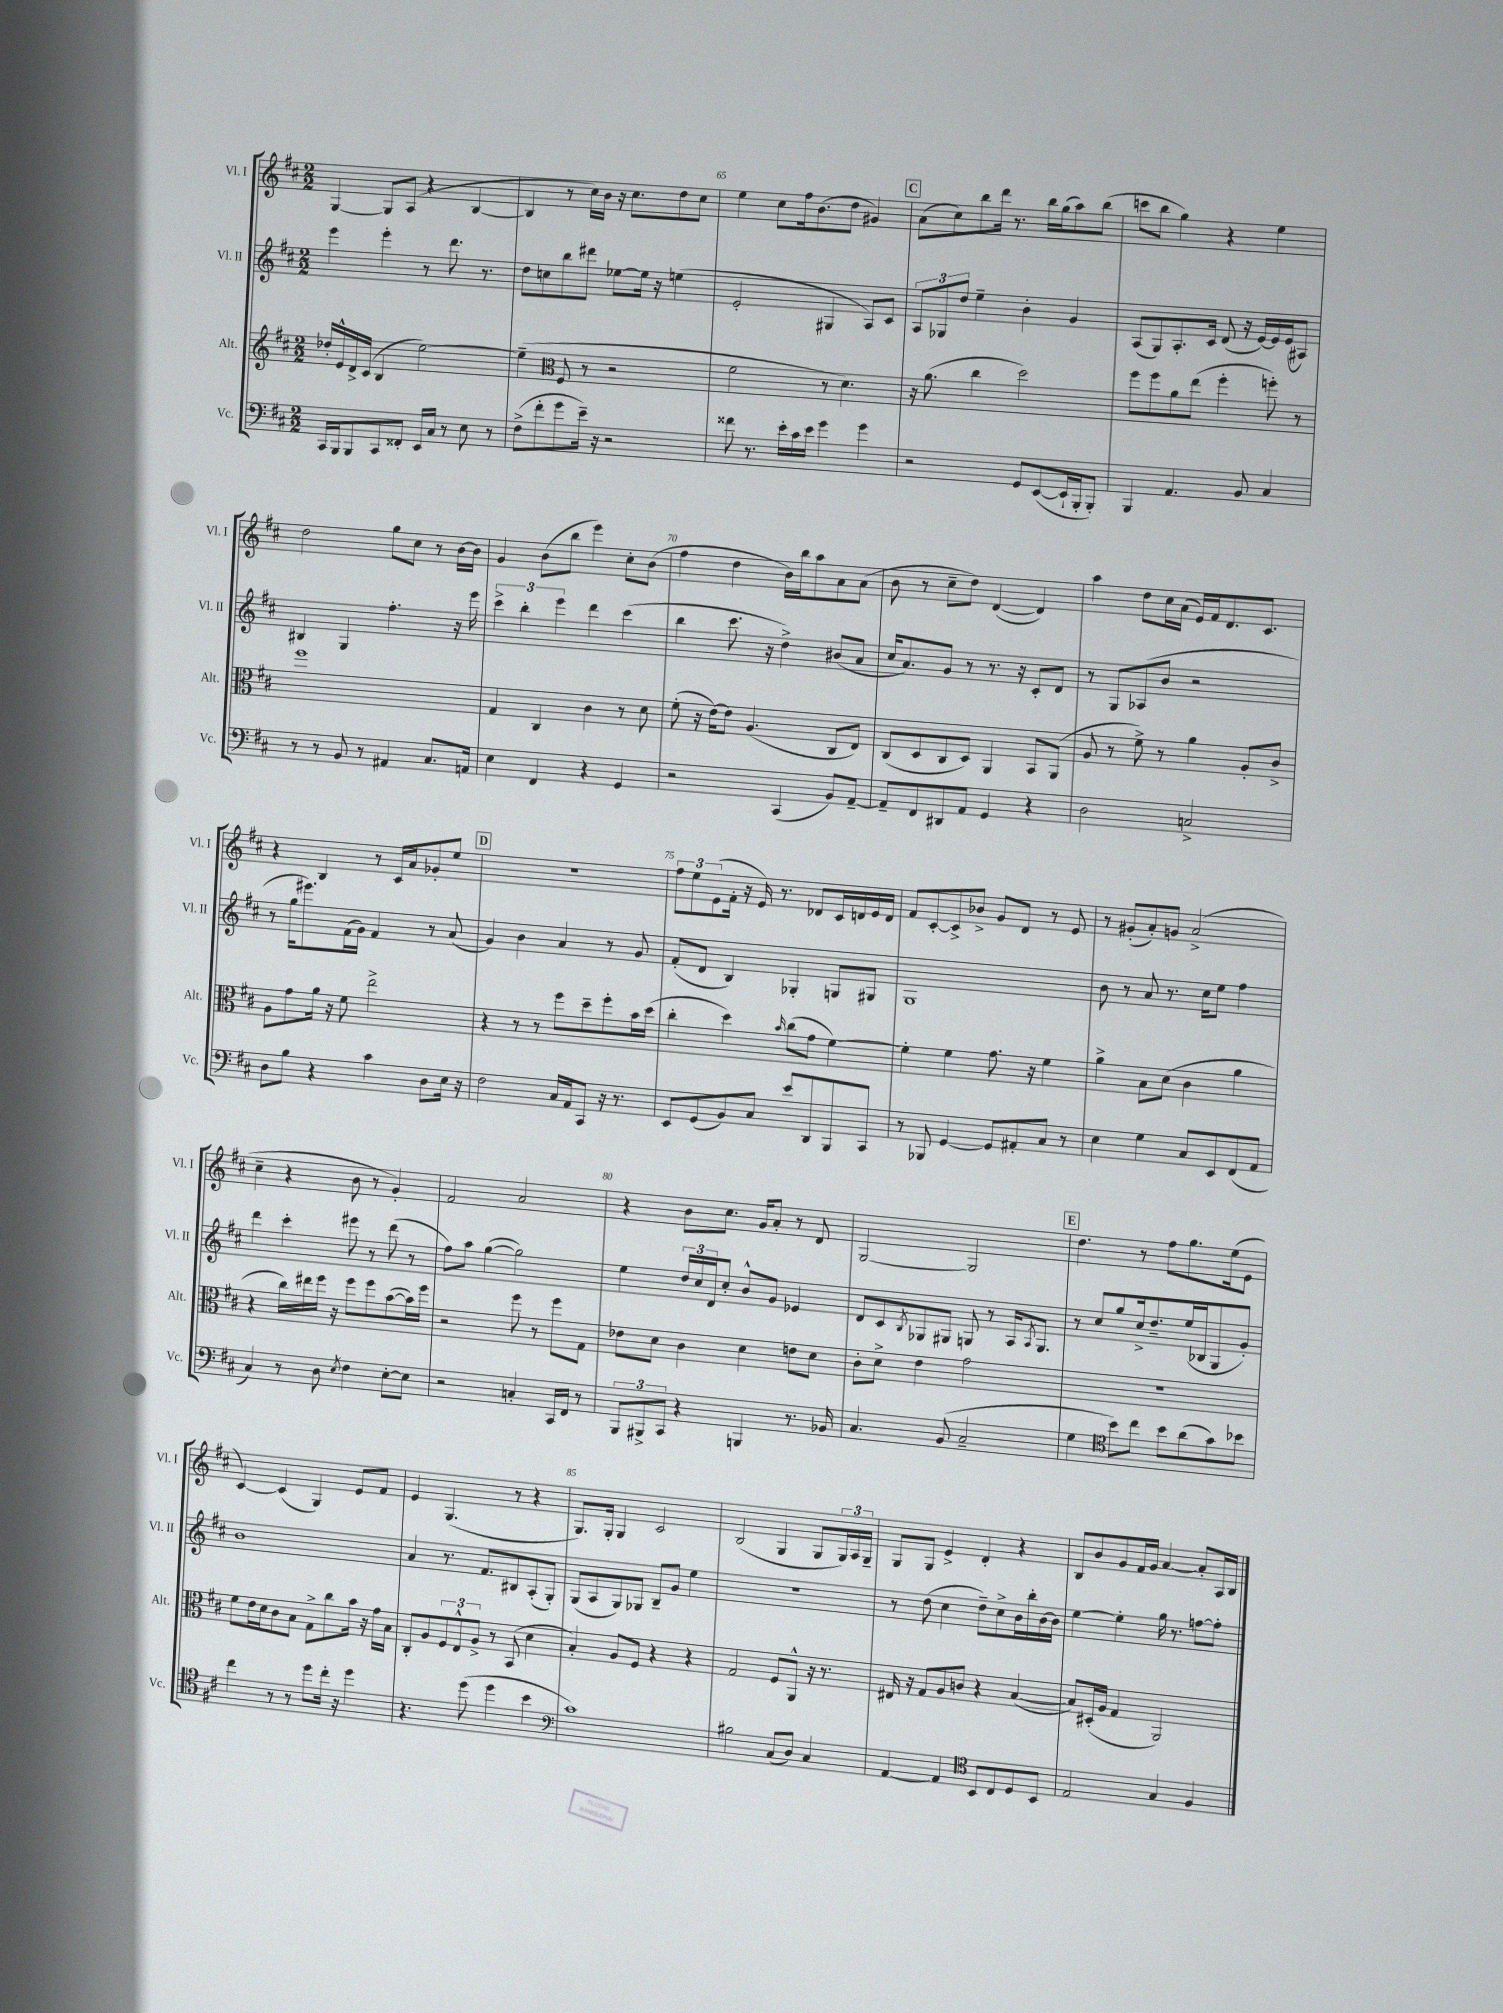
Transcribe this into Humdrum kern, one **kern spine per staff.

**kern	**kern	**kern	**kern
*part4	*part3	*part2	*part1
*staff4	*staff3	*staff2	*staff1
*I"Vc.	*I"Alt.	*I"Vl. II	*I"Vl. I
*I'Vc.	*I'Alt.	*I'Vl. II	*I'Vl. I
*clefF4	*clefG2	*clefG2	*clefG2
*k[f#c#]	*k[f#c#]	*k[f#c#]	*k[f#c#]
*M2/2	*M2/2	*M2/2	*M2/2
=63	=63	=63	=63
16CC#/LL	16dd-X'/LL	4eee\	[4G/
16BBB/J	16e^^/	.	.
8BBB/	16d^/	.	.
.	(16c#/JJ	.	.
8CC#/	4B/	4eee'\	8G/L]
8FF##X'/J	.	.	(8A/J
16EE/LL	[2ee\)	8r	4r
16C#/JJ	.	.	.
8r	.	8.ddd\	.
8E\	.	.	[4B/
.	.	8.r	.
8r	.	.	.
=64	=64	=64	=64
(8F#^\L	(4ee~\]	8dd\L	4B/]
8f#'\	.	8ccn\	.
*	*clefC3	*	*
8g\	8F#/	8bb\	8r
16e~\Jk)	8r	8ddd#X\J	16cc#\LL)
16r	.	.	16b\JJ
2r	2r	[8ee-X\L	16r
.	.	.	8.cc#\L
.	.	16ee-\Jk]	.
.	.	16r	.
.	.	(4een\	8dd\
.	.	.	8cc#\J
=65	=65	=65	=65
8f##X\	2f#\	2e'/	4ee\
8.r	.	.	.
.	.	.	8cc#\L
16e'\LL	.	.	.
16c#\	.	.	16ff#\k
16e\JJ	.	.	(8.b\
4g\	8r	4G#X/	.
.	4.d\)	.	8dd\J
4g\	.	8A/L)	4g#X/)
.	.	8c#/J	.
!!LO:REH:place=s1:t=C
=66	=66	=66	=66
2r	16r	12A/L	(8a\L
.	(8.a\	.	.
.	.	12G-X/	.
.	.	.	8cc#\)
.	.	12dd/J	.
.	4cc#\	4ee~\	8bb\
.	.	.	16ddd\Jk
.	.	.	8.r
8GG/L	2dd\)	4b'\	.
([8EE/	.	.	16bb\LL
.	.	.	(16gg\J
16EE`/L]	.	4g/	8aa\)
16BBB'/J	.	.	.
8BBB'/J)	.	.	(8bb\J
=67	=67	=67	=67
4BBB/	8ff#\L	(8A/L	8cccn\L
.	8ff#\	8G/)	8bb\J
4.AA/	8a\	8.A'/	4gg\)
.	(8ee\J	.	.
.	.	16c#/Jk	.
.	4ff#'\	(8d/	4r
8BB/	.	16r	.
.	.	[16e/LL)	.
4C#/	8ffn'\)	16e/]	4ee\
.	.	(16e/J	.
.	8r	8A#X/J)	.
!!LO:LB:g=z
=68	=68	=68	=68
8r	1ff#	4B#X/	2dd\
8r	.	.	.
8BB/	.	4G/	.
8r	.	.	.
4AA#X/	.	4.ff#'\	8gg\L
.	.	.	8cc#\J
8.C#/L	.	.	8r
.	.	16r	[16b\LL
16AAn/Jk	.	16eee\	16b\JJ]
=69	=69	=69	=69
4E\	4G/	6ccc#^\	4g/
.	.	6bb'\	.
4FF#/	4C#/	.	(8b\L
.	.	6eee\	.
.	.	.	8bb\J
4r	4c#\	4ddd\	4eee\)
4GG/	8r	(4ccc#\	8cc#'\L
.	8d\	.	(8b\J
=70	=70	=70	=70
2r	(8f#'\	4bb\	4ff#\
.	16r	.	.
.	[16e\KL)	.	.
.	8e\J]	8.ccc#\	4dd\
.	(4.A/	.	.
.	.	16r	.
(4CC#/	.	4dd^\)	16b\LL)
.	.	.	16bb\J
.	.	.	8aa\
8BB/L)	8C#/L	(8b#X/L	8a\
[8AA~/J	8E/J)	8a/J	(8a\J
=71	=71	=71	=71
8AA~/L]	(8C#/L	16cc#/KL	8b\
.	.	8.a/)	.
8FF#/	8D/	.	8r
8DD#X/	8C#/	8g/J	8cc#~\L
8AA/J	8D/J)	8r	8dd\J)
4GG/	4AA/	8.r	([4d/
.	.	16r	.
4r	8BB/L	8c#'/L	4d/])
.	(8AA/J	8d/J	.
=72	=72	=72	=72
2D\	8A/	8r	4aa\
.	8r	8G/L	.
.	8f#^\)	(8A-X/	8dd\L
.	8r	8b/J	16cc#\L
.	.	.	(16a\JJ
2Cn^/	4a\	2r	16e/LL)
.	.	.	16f#/J
.	.	.	8.d/
.	8A'/L	.	.
.	.	.	8.c#/J
.	8c#^/J	.	.
!!LO:LB:g=z
=73	=73	=73	=73
8D\L	8A\L	8r	4r
8B\J	8g\	16gg\KL	.
.	.	8.eee#X\)	.
4r	16a\Jk	.	4B/
.	16r	.	.
.	8f#\	(16f#\L	.
.	.	16g\JJ)	.
4c#\	2ee^\	4f#/	8r
.	.	.	16c#/LL
.	.	.	16a/J
8D\L	.	8r	8g-X'/
16E\Jk	.	(8a/	8ee/J
16r	.	.	.
!!LO:REH:place=s1:t=D
=74	=74	=74	=74
2F#\	4r	4g/)	1r
.	8r	4b\	.
.	8r	.	.
16C#/LL	8ff#\L	4a/	.
16AA/J	.	.	.
8CC#/J	8dd~\	.	.
16r	8ff#'\	8r	.
8.r	.	.	.
.	16b\L	8g/	.
.	(16dd\JJ	.	.
=75	=75	=75	=75
8EE/L	4cc#'\	(8f#'/L	12ff#\L
.	.	.	12ee\
(8GG/	.	8d/J	.
.	.	.	(12e\
8BB/)	4dd\)	4B/)	16f#'\Jk
.	.	.	16r
8C#/J	.	.	16e/)
.	.	.	8.r
.	16qqb/	.	.
8e/L	(8cc#\L	4G-X'/	.
8DD/	8g\J	.	8d-X/L
8BBB/	[4f#\)	8Gn/L	16c#/L
.	.	.	16dn/
8CC#/J	.	8G#X/J	16e/
.	.	.	16d/JJ
=76	=76	=76	=76
8r	4f#'\]	1G	8f#/L
8BBB-X/	.	.	[8c#'/
[4GG/	4f#\	.	8c#^/]
.	.	.	8b-X^/J
8GG/L]	8.g\	.	8g/L
8AA#X'/	.	.	8d/J
.	16r	.	.
8C#/J	4f#\	.	8r
8r	.	.	8e/
=77	=77	=77	=77
4E\	4a^\	8b\	8r
.	.	8r	(8g#X'/L
4G\	8B\L	8a/	8a'/)
.	(8d\J	8.r	8gn/J
8C#/L	4c#\	.	(2a^/
.	.	16cc#\KL	.
8EE/	.	8ee\J	.
(8FF#/	4a\	4ff#\	.
8AA/J	.	.	.
!!LO:LB:g=z
=78	=78	=78	=78
4C#/)	4r	4ddd\	4cc#~\
8r	16cc#\LL)	4ccc#'\	4r
.	16ee#X\	.	.
8D\	16ff#\JJ	.	.
.	16r	.	.
8qE/	.	.	.
4F#\	8ff#\L	8eee#X\	8b\
.	8ff#\	8r	8r
[8E'\L	([8b\	(8ddd\	4g'/)
8E\J]	16b\L])	8r	.
.	16ff#\JJ	.	.
=79	=79	=79	=79
2r	2r	8ff#\L)	2f#/
.	.	8aa\J	.
.	.	([4gg\	.
4Cn'/	8ff#\	2gg\])	2a/
.	8r	.	.
16CC#/LL	8ff#\L	.	.
16FF#/JJ	.	.	.
8r	8G\J	.	.
=80	=80	=80	=80
12BBB/L	8e-X\L	4ee\	4r
12BBB#X^/	.	.	.
.	8d\J	.	.
12CC#/J	.	.	.
4r	4c#\	24dd/LL	8b\L
.	.	24cc#/	.
.	.	24d/J	.
.	.	8cc#'/J	8.cc#\J
4BBBn/	4d\	8b^^/L	.
.	.	.	16g/KL
.	.	8g/J	8a'/J
8.r	8en\L	4e-X/	8r
.	8d\J	.	8d/
16BB-X/	.	.	.
=81	=81	=81	=81
4.C#/	8c#'\L	8d/L	[2G/
.	8d^\J	8c#/	.
.	.	8qB/	.
.	4e\	8G-X/	.
(8BB/	.	8G#X/J	.
2C#~/	2g\	8Gn/	2G/]
.	.	8r	.
.	.	16A/KL	.
.	.	8qA/	.
.	.	8.G/J	.
!!LO:REH:place=s1:t=E
=82	=82	=82	=82
4G\	1r	8r	4.dd\
.	.	8cc#/L	.
*clefC4	*	*	*
8b\L)	.	8gg/	.
8cc#\J	.	16cc#^/k	8r
.	.	8.dd~/	.
8b\L	.	.	8ff#\L
(8a\	.	(16ee/L	8.gg\
.	.	16B-X/J	.
8g\)	.	8G/	.
.	.	.	(16ee\k
8b-X\J	.	8g'/J)	8e\J
!!LO:LB:g=z
=83	=83	=83	=83
4cc#\	8f#\L	1b	[4c#/)
.	16e\L	.	.
.	16d\J	.	.
8r	8c#\	.	(4c#/]
8r	8B\J	.	.
8dd\L	8G^\L	.	4G/)
16cc#'\Jk	8cc#\	.	.
16r	.	.	.
4dd\	16b\Jk	.	8e/L
.	16r	.	.
.	16g\LL	.	8f#/J
.	16B\JJ	.	.
=84	=84	=84	=84
4.r	8C#'/L	4a/	4e/
.	8A/	.	.
.	12F#/	8.r	(4.G/
.	12E^^/	.	.
(8dd\	.	.	.
.	12A^/J	.	.
.	.	8.f#/L	.
4dd\	8r	.	.
.	(8BB/	8B#X/	8r
4b\	4d\	(8A'/	4r
.	.	8G'/J)	.
=85	=85	=85	=85
*clefF4	*	*	*
1c#)	4B'/)	(8G/L	8.G/L)
.	.	8A/	.
.	.	.	16G'/Jk
.	8A/L	8G/)	4G/
.	8F#/J	8G-X/J	.
.	4r	8B~/L	2c#/
.	.	8g/J	.
.	4r	4ee\	.
=86	=86	=86	=86
2B#X\	2G/	1r	(2B/
(8C#/L	8F#/L	.	4G/
8D/J)	8AA^^/J	.	.
4C#/	16r	.	8G/L
.	8.r	.	.
.	.	.	24G/L)
.	.	.	24A/
.	.	.	24G~/JJ
=87	=87	=87	=87
[4AA/	16E#X/	8r	8G/L
.	16r	.	.
.	8G/L	(8dd\	8G/J
4AA/]	8A/	4cc#\	4e^/
.	8cn/J	.	.
*clefC4	*	*	*
8BB/L	4r	8dd~\L)	4d'/
8C#/	.	8cc#^\	.
8D/	([4B/	16b\L	4r
.	.	16bb'\	.
8BB/J	.	[16b\	.
.	.	16b\JJ]	.
=88	=88	=88	=88
2E/	8B/L])	[4ee\	8B/L
.	(16D#X'/L	.	8b/
.	16A/JJ	.	.
.	4G/	4ee'\]	8g/
.	.	.	16f#/L
.	.	.	16g/JJ
4G/	2AA/)	16gg\	[4a/
.	.	8.r	.
4F#/	.	[8ffn\L	8a'/L]
.	.	8ff'\J]	16A/L
.	.	.	16B/JJ
==	==	==	==
*-	*-	*-	*-
